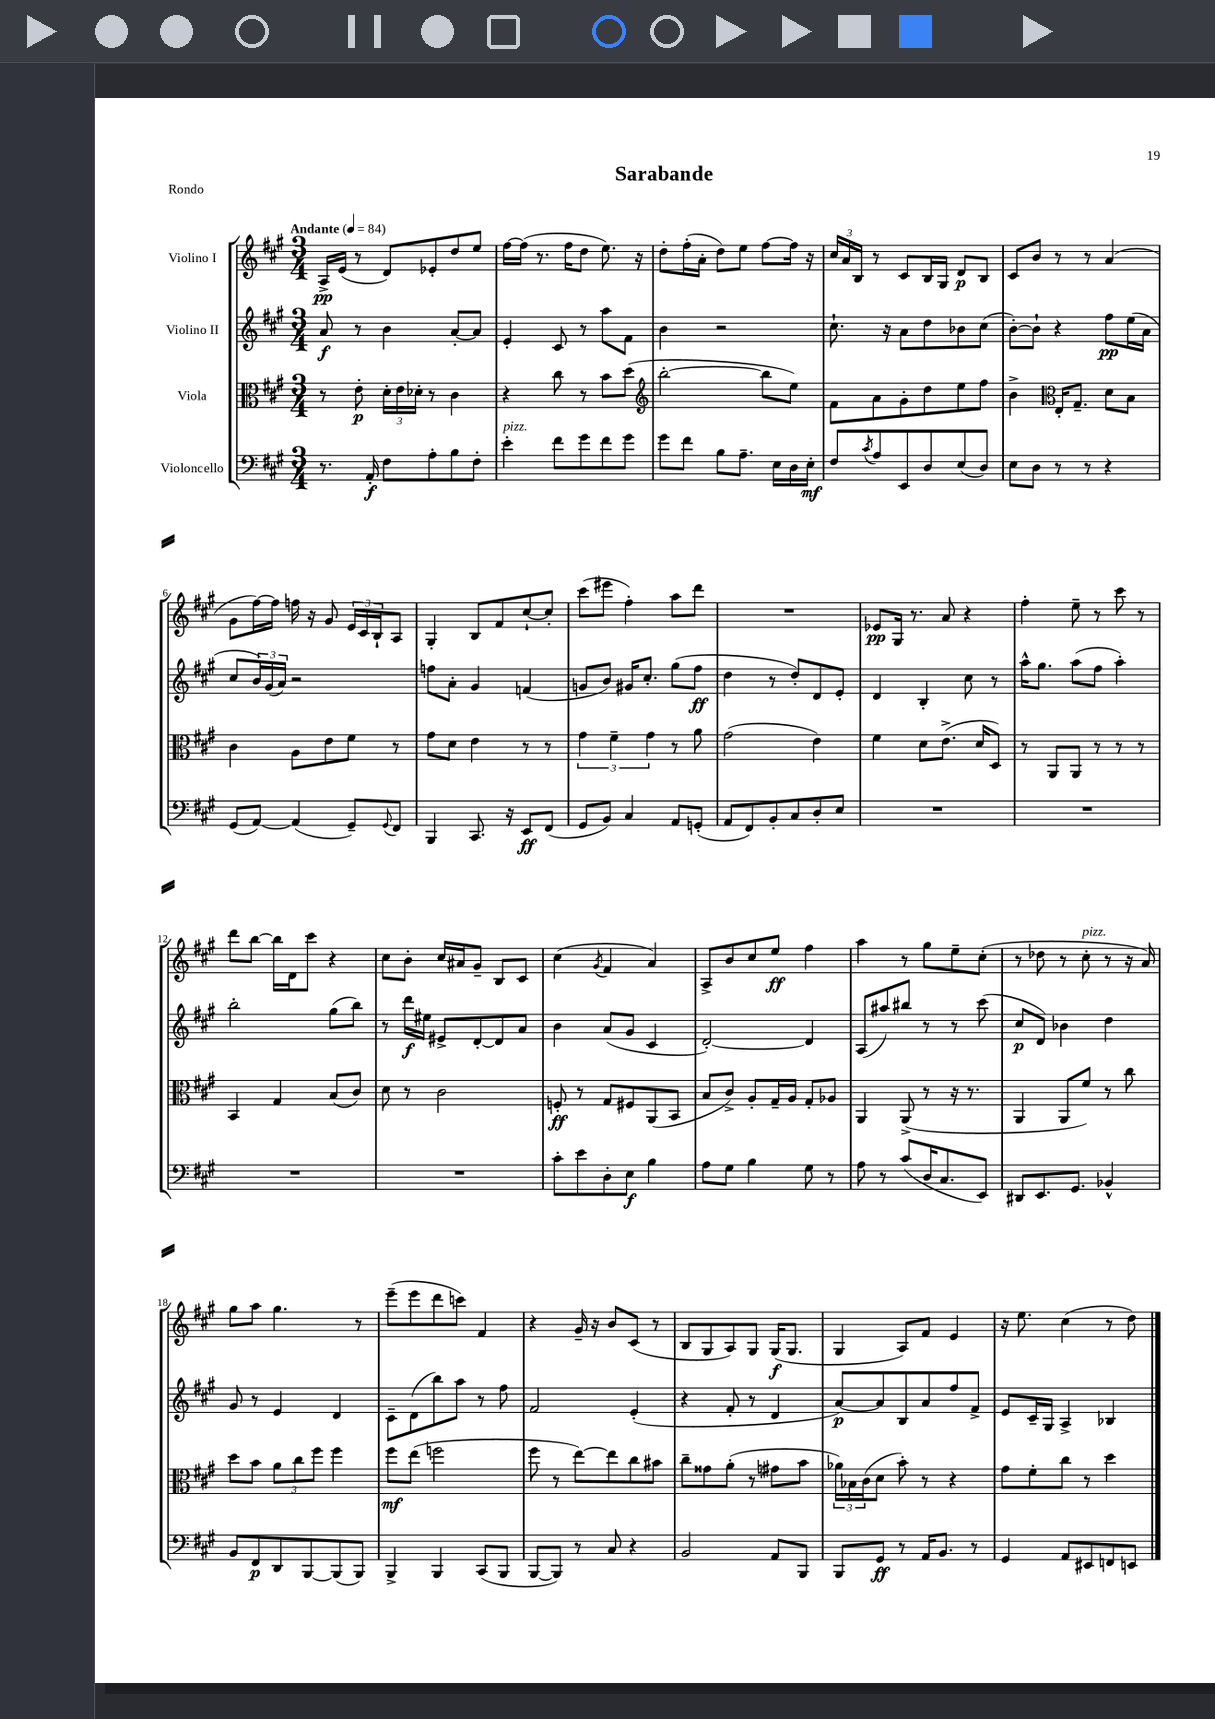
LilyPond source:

\header { title = "Sarabande" piece = "Rondo" }
<<
\new StaffGroup <<
\new Staff = "s0" \with { instrumentName = "Violino I" } {
    \clef treble \key a \major \numericTimeSignature \time 3/4 \tempo "Andante" 4 = 84
    a16->\pp e'16( r8 d'8) ees'8-. d''8 e''8 |
    fis''16~ fis''16( r8. fis''16 d''8 e''8.) r16 |
    d''8-. fis''16-.( a'16-. d''8) e''8 fis''8~ fis''16 r16 |
    \tuplet 3/2 { cis''16 a'16 b16 } r8 cis'8 b16 gis16 d'8\p b8 |
    cis'8 b'8 r8 r8 a'4( |
    gis'8 fis''16~) fis''16 f''16 r16 gis'8 \tuplet 3/2 { e'16 cis'16 b16-! } a8 |
    gis4-. b8 fis'8 cis''8~-! cis''8-. |
    cis'''8( eis'''8 fis''4-.) a''8 d'''8 |
    R2. |
    ees'8\pp gis16 r8. a'8 r4 |
    fis''4-. e''8-- r8 cis'''8 r8 |
    d'''8 b''8~ b''16 d'16 cis'''8 r4 |
    cis''8 b'8-. cis''16 ais'16 gis'8-- b8 cis'8 |
    cis''4( \acciaccatura { gis'8 } fis'4 a'4) |
    a8-> b'8 cis''8 e''8\ff fis''4 |
    a''4 r8 gis''8 e''8-- cis''8-.( |
    r8 des''8 r8 cis''8-.^\markup { \italic "pizz." } r8 r16 a'16) |
    gis''8 a''8 gis''4. r8 |
    e'''8--( e'''8 d'''8 c'''8) fis'4 |
    r4 gis'16-- r16 b'8 cis'8( r8 |
    b8 gis8 a8) gis8 gis16\f( gis8. |
    gis4 a8) fis'8 e'4 |
    r16 e''8. cis''4( r8 d''8) \bar "|." |
}
\new Staff = "s1" \with { instrumentName = "Violino II" } {
    \clef treble \key a \major \numericTimeSignature \time 3/4
    a'8\f r8 b'4 a'8~-. a'8 |
    e'4-. cis'8 r8 a''8 fis'8 |
    b'4 r2 |
    cis''8.-! r16 a'8 d''8 bes'8 cis''8( |
    b'8~-.) b'8-! r4 fis''8\pp e''16( a'16 |
    cis''8 \tuplet 3/2 { b'16) gis'16( a'16) } r2 |
    f''8 a'8-. gis'4 f'4( |
    g'8 b'8) gis'16 cis''8.-. gis''8( fis''8\ff |
    d''4 r8 d''8-.) d'8 e'8-. |
    d'4 b4-. cis''8 r8 |
    a''16-^ gis''8. a''8( fis''8 a''4-.) |
    b''2-. gis''8( b''8) |
    r8 d'''16\f eis''16 eis'8-> d'8~-. d'8 a'8 |
    b'4 a'8( gis'8 cis'4 |
    d'2~-.) d'4 |
    a8( ais''8) bis''8 r8 r8 cis'''8( |
    cis''8\p d'8) bes'4 d''4 |
    gis'8 r8 e'4 d'4 |
    cis'8-- d'8( b''8) a''8 r8 fis''8 |
    fis'2 e'4-.( |
    r4 fis'8-. r8 d'4 |
    a'8~\p) a'8 b8 a'8 fis''8 fis'8-> |
    e'8 cis'16-- gis16 a4-> bes4 \bar "|." |
}
\new Staff = "s2" \with { instrumentName = "Viola" } {
    \clef alto \key a \major \numericTimeSignature \time 3/4
    r8 e'8-.\p \tuplet 3/2 { d'16-. e'16 des'16-. } r8 cis'4 |
    r4 cis''8 r8 b'8 d''8( |
    \clef treble b''2~-. b''8 e''8) |
    fis'8 a'8 gis'8-. d''8 e''8 fis''8 |
    b'4-> \clef alto e16-. gis8.-- d'8 b8 |
    cis'4 a8 e'8 fis'8 r8 |
    gis'8 d'8 e'4 r8 r8 |
    \tuplet 3/2 { gis'4 fis'4-- gis'4 } r8 a'8 |
    gis'2( e'4) |
    fis'4 d'8 e'8.->( d'16 d8) |
    r8 a,8 a,8 r8 r8 r8 |
    b,4 gis4 b8( cis'8) |
    d'8 r8 cis'2 |
    f8-.\ff r8 gis8 fis8 a,8( b,8 |
    b8 cis'8->) a8-. gis16-- a16 gis8-. aes8 |
    a,4 a,8->( r8 r16 r8. |
    a,4 a,8 fis'8) r8 cis''8 |
    d''8 b'8 \tuplet 3/2 { a'8 cis''8 fis''8 } fis''4 |
    fis''8\mf e''8( f''2 |
    fis''8 r8 e''8~) e''8 cis''8 bis'8 |
    cis''8-- gisis'8 a'8-.( r8 gis'8 b'8 |
    \tuplet 3/2 { aes'16) bes16 cis'16( } d'8 b'8-.) r8 r4 |
    gis'8 fis'8-. cis''8 r8 d''4 \bar "|." |
}
\new Staff = "s3" \with { instrumentName = "Violoncello" } {
    \clef bass \key a \major \numericTimeSignature \time 3/4
    r8. a,16-.\f fis8 a8-. b8 fis8-. |
    e'4-.^\markup { \italic "pizz." } fis'8 gis'8 fis'8 gis'8 |
    gis'8 fis'8 b8 a8.-- e16 d16 e16-.\mf |
    fis8 \acciaccatura { cis'8 } a8 e,8 d8 e8( d8) |
    e8 d8 r8 r8 r4 |
    gis,8( a,8~) a,4( gis,8--) \appoggiatura { gis,8 } fis,8 |
    b,,4 cis,8. r16 e,8\ff fis,8( |
    gis,8 b,8) cis4 a,8 g,8-.( |
    a,8 fis,8) b,8-. cis8 d8-. e8 |
    R2. |
    R2. |
    R2. |
    R2. |
    cis'8-. e'8 d8-. e8\f b4 |
    a8 gis8 b4 gis8 r8 |
    a8 r8 cis'8( d16 cis8. e,8) |
    dis,8 e,8. gis,8. bes,4-^ |
    b,8 fis,8\p d,8 b,,8~ b,,8( b,,8) |
    b,,4-> b,,4 cis,8( b,,8 |
    b,,8~ b,,8) r8 cis8 r4 |
    b,2 a,8 b,,8 |
    b,,8 gis,8\ff r8 a,16 b,8. r8 |
    gis,4 a,8 eis,8 f,8 e,8 \bar "|." |
}
>>
>>
